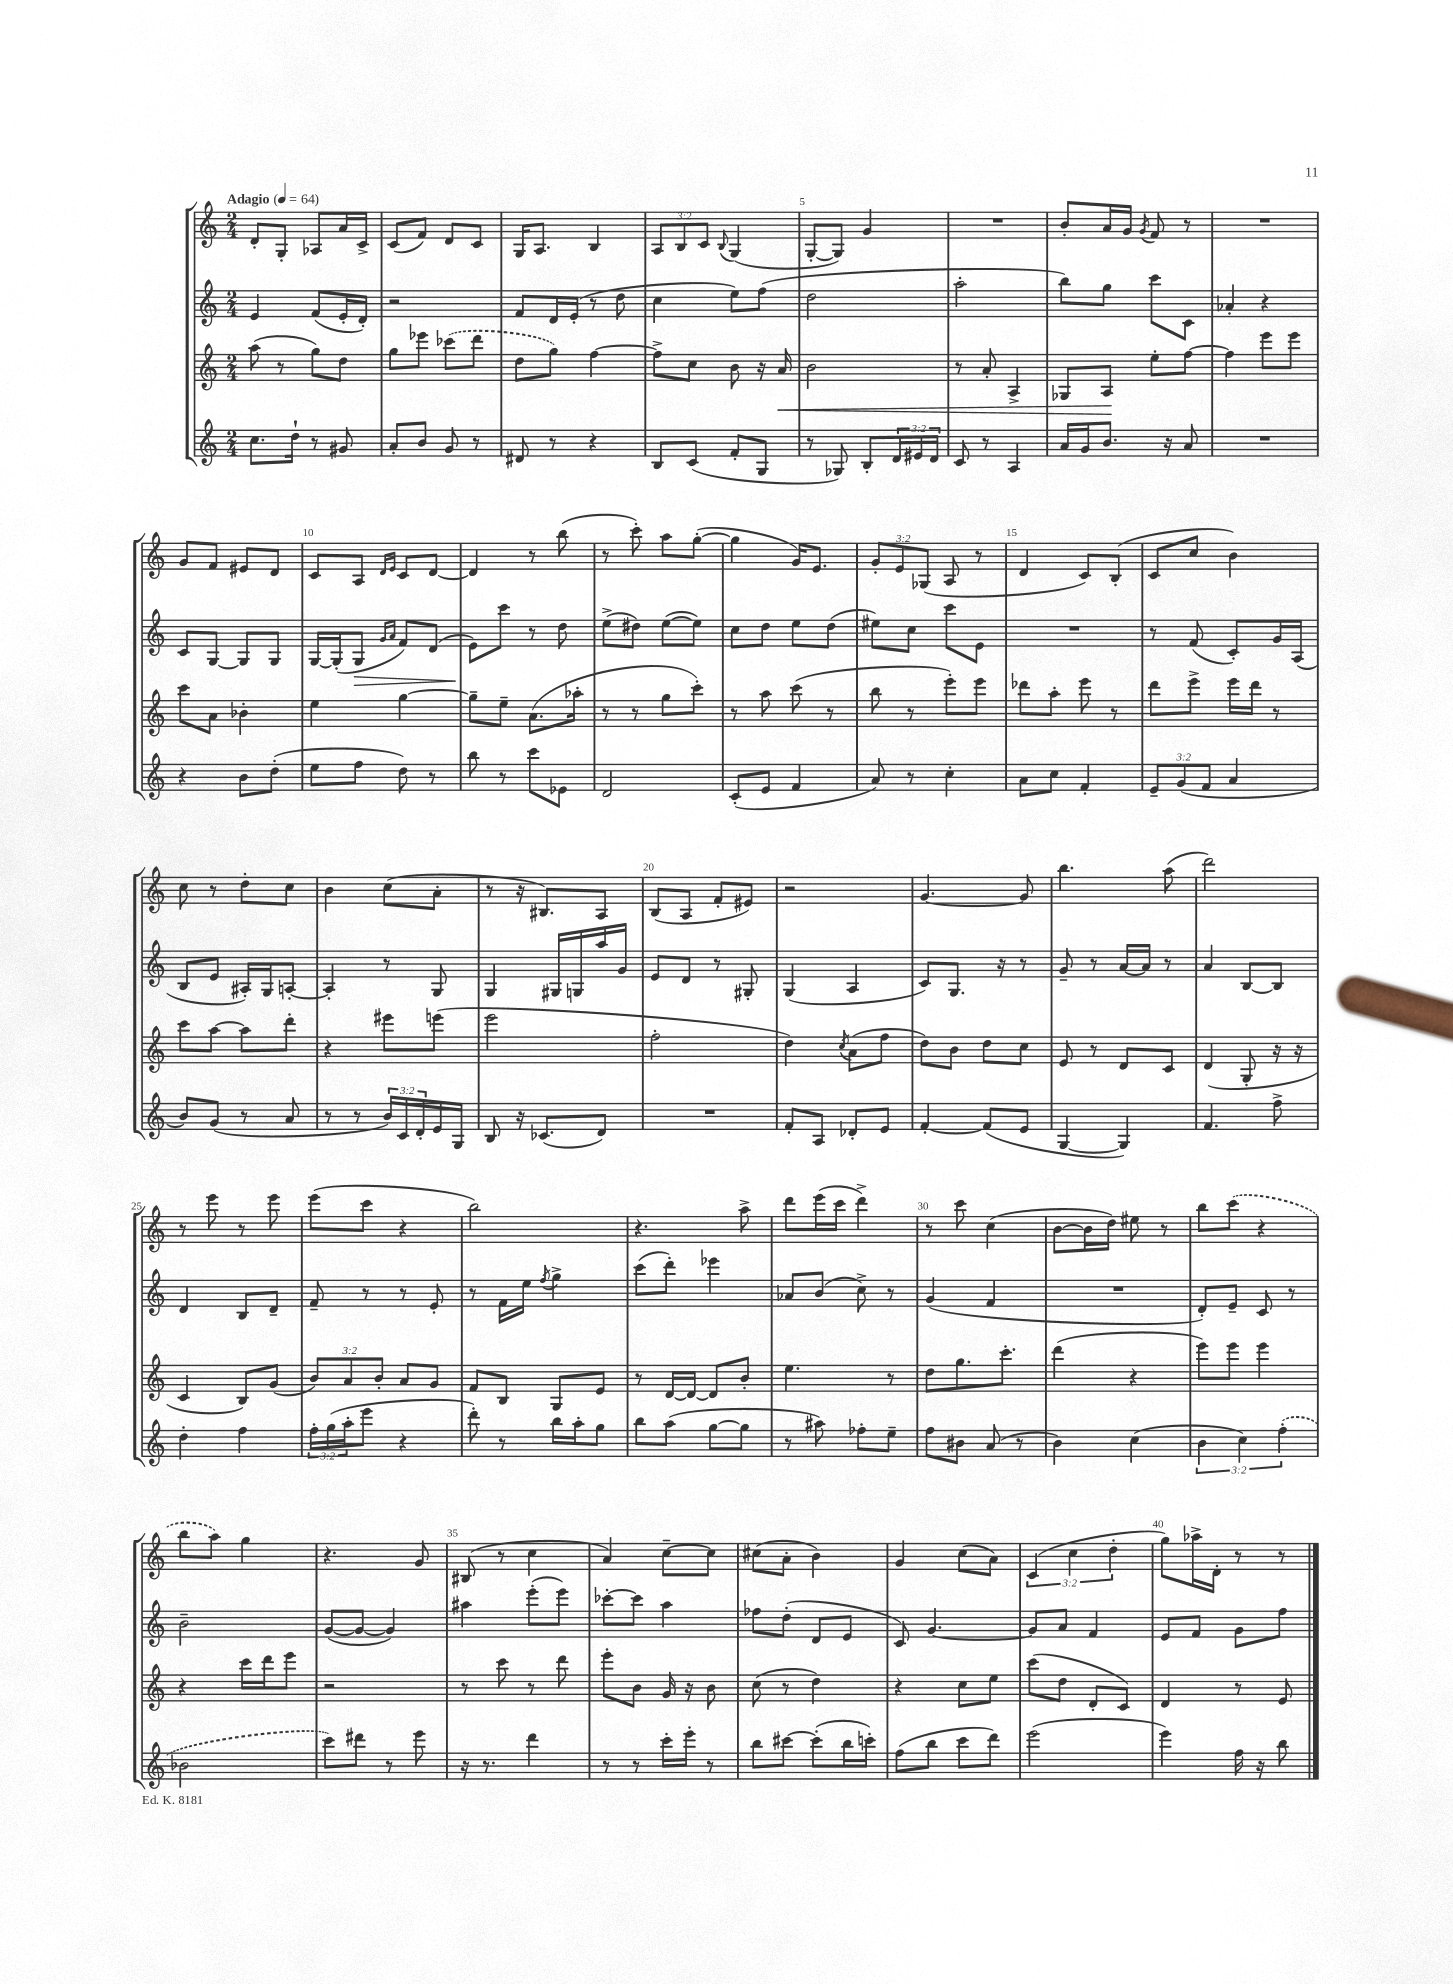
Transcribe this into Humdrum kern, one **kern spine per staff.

**kern	**kern	**dynam	**kern	**dynam	**kern
*part4	*part3	*part3	*part2	*part2	*part1
*staff4	*staff3	*staff3	*staff2	*staff2	*staff1
*clefG2	*clefG2	*	*clefG2	*	*clefG2
*k[]	*k[]	*	*k[]	*	*k[]
*M2/4	*M2/4	*	*M2/4	*	*M2/4
*MM64	*MM64	*	*MM64	*	*MM64
=1	=1	=1	=1	=1	=1
!	!	!	!	!	!LO:TX:a:B:t=Adagio
8.cc\L	(8aa\	.	4e/	.	8d'/L
.	8r	.	.	.	8G'/J
16dd`\Jk	.	.	.	.	.
8r	8gg\L)	.	(8f/L	.	8A-X/L
8g#X/	8dd\J	.	16e'/L	.	16a/L
.	.	.	16d'/JJ)	.	16c^/JJ
=2	=2	=2	=2	=2	=2
8a'/L	8gg\L	.	2r	.	(8c/L
8b/J	8eee-X\J	.	.	.	8f/J)
8g/	(8ccc-X\L	.	.	.	8d/L
8r	8ddd\J	.	.	.	8c/J
=3	=3	=3	=3	=3	=3
8d#X/	8dd\L	.	8f/L	.	16G/KL
.	.	.	.	.	8.A/J
8r	8gg\J)	.	16d/L	.	.
.	.	.	(16e'/JJ	.	.
4r	[4ff\	.	8r	.	4B/
.	.	.	8dd\	.	.
=4	=4	=4	=4	=4	=4
8B/L	8ff^\L]	.	4cc\	.	12A/L
.	.	.	.	.	12B/
(8c/J	8cc\J	.	.	.	.
.	.	.	.	.	12c/J
.	.	.	.	.	8qqB/
8f'/L	8b\	.	8ee\L)	.	(4G/
8G/J	16r	.	(8ff\J	.	.
!	!	!LO:HP:b	!	!	!
.	16a/	<	.	.	.
=5	=5	=5	=5	=5	=5
8r	2b\	.	2dd\	.	[8G'/L
8G-X/)	.	.	.	.	8G/J])
8B'/L	.	.	.	.	4g/
24d/L	.	.	.	.	.
24e#X/	.	.	.	.	.
24d/JJ	.	.	.	.	.
=6	=6	=6	=6	=6	=6
8c/	8r	.	2aa'\	.	2r
8r	8a'/	.	.	.	.
4A/	4A^/	.	.	.	.
=7	=7	=7	=7	=7	=7
16a/LL	8G-X/L	.	8bb\L)	.	8b'/L
16g/J	.	.	.	.	.
8.b/J	8A/J	.	8gg\J	.	16a/L
.	.	.	.	.	16g/JJ
.	.	.	.	.	8qg/
.	8ee'\L	[	8ccc\L	.	8f/
16r	.	.	.	.	.
8a/	[8ff\J	.	8c\J	.	8r
=8	=8	=8	=8	=8	=8
2r	4ff\]	.	4a-X'/	.	2r
.	8eee\L	.	4r	.	.
.	8eee\J	.	.	.	.
!!LO:LB:g=z
=9	=9	=9	=9	=9	=9
4r	8ccc\L	.	8c/L	.	8g/L
.	8a\J	.	[8G/J	.	8f/J
8b\L	4b-X'\	.	8G/L]	.	8e#X/L
(8dd'\J	.	.	8G/J	.	8d/J
=10	=10	=10	=10	=10	=10
8ee\L	4ee\	.	[16G/LL	.	8c/L
.	.	.	(16G'/J]	.	.
!	!	!	!	!LO:HP:b	!
8ff\J	.	.	8G/J	>	8A/J
.	.	.	16qqg/LL	.	16qqd/LL
.	.	.	16qqa/JJ	.	16qqe/JJ
8dd\)	[4gg\	.	8f/L)	.	8c/L
8r	.	.	(8d/J	.	[8d/J
=11	=11	=11	=11	=11	=11
8bb\	8gg~\L]	.	8e\L)	.	4d/]
8r	8ee~\J	.	8ccc\J	]	.
8ccc\L	(8.a\L	.	8r	.	8r
8e-X\J	.	.	8dd\	.	(8bb\
.	16aa-X'\Jk	.	.	.	.
=12	=12	=12	=12	=12	=12
2d/	8r	.	(8ee^\L	.	8r
.	8r	.	8dd#X\J)	.	8ccc'\)
.	8gg\L	.	([8ee\L	.	8aa\L
.	8ccc'\J)	.	8ee\J])	.	([8gg'\J
=13	=13	=13	=13	=13	=13
(8c'/L	8r	.	8cc\L	.	4gg\]
8e/J	8aa\	.	8dd\J	.	.
4f/	(8ccc\	.	8ee\L	.	16g/KL)
.	.	.	.	.	8.e/J
.	8r	.	(8dd\J	.	.
=14	=14	=14	=14	=14	=14
8a/)	8bb\	.	8ee#X\L)	.	12g'/L
.	.	.	.	.	12e/
8r	8r	.	8cc\J	.	.
.	.	.	.	.	(12G-X/J
4cc'\	8eee'\L)	.	8ccc\L	.	8A/
.	8eee\J	.	8e\J	.	8r
=15	=15	=15	=15	=15	=15
8a\L	8ddd-X\L	.	2r	.	4d/
8cc\J	8aa'\J	.	.	.	.
4f'/	8eee\	.	.	.	8c/L)
.	8r	.	.	.	(8B'/J
=16	=16	=16	=16	=16	=16
12e~/L	8ddd\L	.	8r	.	8c/L
(12g/	.	.	.	.	.
.	8eee^\J	.	(8f/	.	8cc/J
12f/J	.	.	.	.	.
4a/	16eee\LL	.	8c'/L)	.	4b\)
.	16ddd\JJ	.	.	.	.
.	8r	.	16g/L	.	.
.	.	.	(16A/JJ	.	.
!!LO:LB:g=z
=17	=17	=17	=17	=17	=17
8b/L)	8ccc\L	.	8B/L	.	8cc\
(8g/J	[8aa\J	.	8e/J	.	8r
8r	8aa\L]	.	16A#X'/LL)	.	8dd'\L
.	.	.	16G/J	.	.
8a/	8ddd'\J	.	[8An'/J	.	8cc\J
=18	=18	=18	=18	=18	=18
8r	4r	.	4A'/]	.	4b\
8r	.	.	.	.	.
24b/LL)	8eee#X\L	.	8r	.	(8cc\L
24c/	.	.	.	.	.
24d'/	.	.	.	.	.
16e/	(8eeen\J	.	8G/	.	8a'\J
16G/JJ	.	.	.	.	.
=19	=19	=19	=19	=19	=19
8B/	2eee\	.	4G/	.	8r
16r	.	.	.	.	16r
(8.c-X/L	.	.	.	.	8.B#X/L)
.	.	.	16G#X/LL	.	.
.	.	.	16Gn/	.	.
8d/J)	.	.	16aa/	.	8A/J
.	.	.	16g/JJ	.	.
=20	=20	=20	=20	=20	=20
2r	2ff'\	.	8e/L	.	(8B/L
.	.	.	8d/J	.	8A/J
.	.	.	8r	.	8f'/L
.	.	.	8G#X'/	.	8e#X/J)
=21	=21	=21	=21	=21	=21
8f'/L	4dd\)	.	(4G/	.	2r
8A/J	.	.	.	.	.
.	8qcc/	.	.	.	.
8d-X'/L	(8a\L	.	4A/	.	.
8e/J	8ff\J	.	.	.	.
=22	=22	=22	=22	=22	=22
[4f'/	8dd\L)	.	8c/L)	.	[4.g/
.	8b\J	.	8.G/J	.	.
(8f/L]	8dd\L	.	.	.	.
.	.	.	16r	.	.
8e/J	8cc\J	.	8r	.	8g/]
=23	=23	=23	=23	=23	=23
[4G/	8e/	.	8g~/	.	4.bb\
.	8r	.	8r	.	.
4G/])	8d/L	.	[16a/LL	.	.
.	.	.	16a/JJ]	.	.
.	8c/J	.	8r	.	(8aa\
=24	=24	=24	=24	=24	=24
4.f/	(4d/	.	4a/	.	2ddd\)
.	8G'/	.	[8B/L	.	.
8ff^\	16r	.	8B/J]	.	.
.	16r	.	.	.	.
!!LO:LB:g=z
=25	=25	=25	=25	=25	=25
4dd'\	4c/	.	4d/	.	8r
.	.	.	.	.	8eee\
4ff\	8B/L)	.	8B/L	.	8r
.	(8g/J	.	8d~/J	.	8eee\
=26	=26	=26	=26	=26	=26
24ff'\LL	12b/L)	.	8f~/	.	(8eee\L
(24gg\	.	.	.	.	.
24aa'\J	12a/	.	.	.	.
8eee\J	.	.	8r	.	8ccc\J
.	12b'/J	.	.	.	.
4r	8a/L	.	8r	.	4r
.	8g/J	.	8e'/	.	.
=27	=27	=27	=27	=27	=27
8ddd'\)	8f/L	.	8r	.	2bb\)
8r	8B/J	.	16f\LL	.	.
.	.	.	16ee\JJ	.	.
.	.	.	8qff/	.	.
16bb\LL	8G/L	.	4gg^\	.	.
16aa'\J	.	.	.	.	.
8gg\J	8e/J	.	.	.	.
=28	=28	=28	=28	=28	=28
8bb\L	8r	.	(8ccc\L	.	4.r
(8aa\J	[16d/LL	.	8ddd'\J)	.	.
.	16d/JJ_	.	.	.	.
[8gg\L	8d/L]	.	4eee-X\	.	.
8gg\J]	8b'/J	.	.	.	8aa^\
=29	=29	=29	=29	=29	=29
8r	4.ee\	.	8a-X/L	.	8ddd\L
8aa#X\)	.	.	(8b/J	.	(16eee\L
.	.	.	.	.	16ccc\JJ
8ff-X'\L	.	.	8cc^\)	.	4ddd^\)
8ee~\J	8r	.	8r	.	.
=30	=30	=30	=30	=30	=30
8ff\L	8dd\L	.	(4g/	.	8r
8b#X\J	8.gg\	.	.	.	8ccc\
(8a/	.	.	4f/	.	(4cc\
.	8.ccc'\J	.	.	.	.
8r	.	.	.	.	.
=31	=31	=31	=31	=31	=31
4b\)	(4ddd\	.	2r	.	[8b\L
.	.	.	.	.	16b\L]
.	.	.	.	.	16dd\JJ)
(4cc\	4r	.	.	.	8ee#X\
.	.	.	.	.	8r
=32	=32	=32	=32	=32	=32
6b\	8eee\L)	.	8d'/L)	.	8bb\L
.	8eee\J	.	8e~/J	.	(8ccc\J
6cc\)	.	.	.	.	.
.	4eee\	.	8c/	.	4r
(6ff'\	.	.	.	.	.
.	.	.	8r	.	.
!!LO:LB:g=z
=33	=33	=33	=33	=33	=33
2b-X\	4r	.	2b~\	.	8bb\L
.	.	.	.	.	8aa\J)
.	16ccc\LL	.	.	.	4gg\
.	16ddd\J	.	.	.	.
.	8eee\J	.	.	.	.
=34	=34	=34	=34	=34	=34
8ccc\L)	2r	.	([8g/L	.	4.r
8ddd#X\J	.	.	8g/J_	.	.
8r	.	.	4g/])	.	.
8eee\	.	.	.	.	8g/
=35	=35	=35	=35	=35	=35
16r	8r	.	4aa#X\	.	(8B#X/
8.r	.	.	.	.	.
.	8ccc\	.	.	.	8r
4ddd\	8r	.	(8eee'\L	.	4cc\
.	8ddd\	.	8eee\J)	.	.
=36	=36	=36	=36	=36	=36
8r	8eee'\L	.	[8ccc-X'\L	.	4a/)
8r	8b\J	.	8ccc-\J]	.	.
16ccc'\LL	16g/	.	4aa\	.	[8cc~\L
16eee'\JJ	16r	.	.	.	.
8r	8b\	.	.	.	8cc\J]
=37	=37	=37	=37	=37	=37
8bb\L	(8cc\	.	8ff-X\L	.	(8cc#X\L
[8ccc#X\J	8r	.	(8dd'\J	.	8a'\J
(8ccc#'\L]	4dd\)	.	8d/L	.	4b\)
16bb\L	.	.	8e/J	.	.
16cccn'\JJ)	.	.	.	.	.
=38	=38	=38	=38	=38	=38
(8ff\L	4r	.	8c/)	.	4g/
8bb\J	.	.	[4.g/	.	.
8ccc\L	8cc\L	.	.	.	(8cc\L
8ddd\J)	8ee\J	.	.	.	8a\J)
=39	=39	=39	=39	=39	=39
(2eee\	(8ccc\L	.	8g/L]	.	(6c/
.	8dd\J	.	8a/J	.	.
.	.	.	.	.	6cc\
.	8d'/L	.	4f/	.	.
.	.	.	.	.	6dd'\
.	8c/J)	.	.	.	.
=40	=40	=40	=40	=40	=40
4eee\)	4d/	.	8e/L	.	8gg\L)
.	.	.	8f/J	.	16aa-X^\L
.	.	.	.	.	16d'\JJ
16ff\	8r	.	8g\L	.	8r
16r	.	.	.	.	.
8bb\	8e/	.	8ff\J	.	8r
==	==	==	==	==	==
*-	*-	*-	*-	*-	*-
